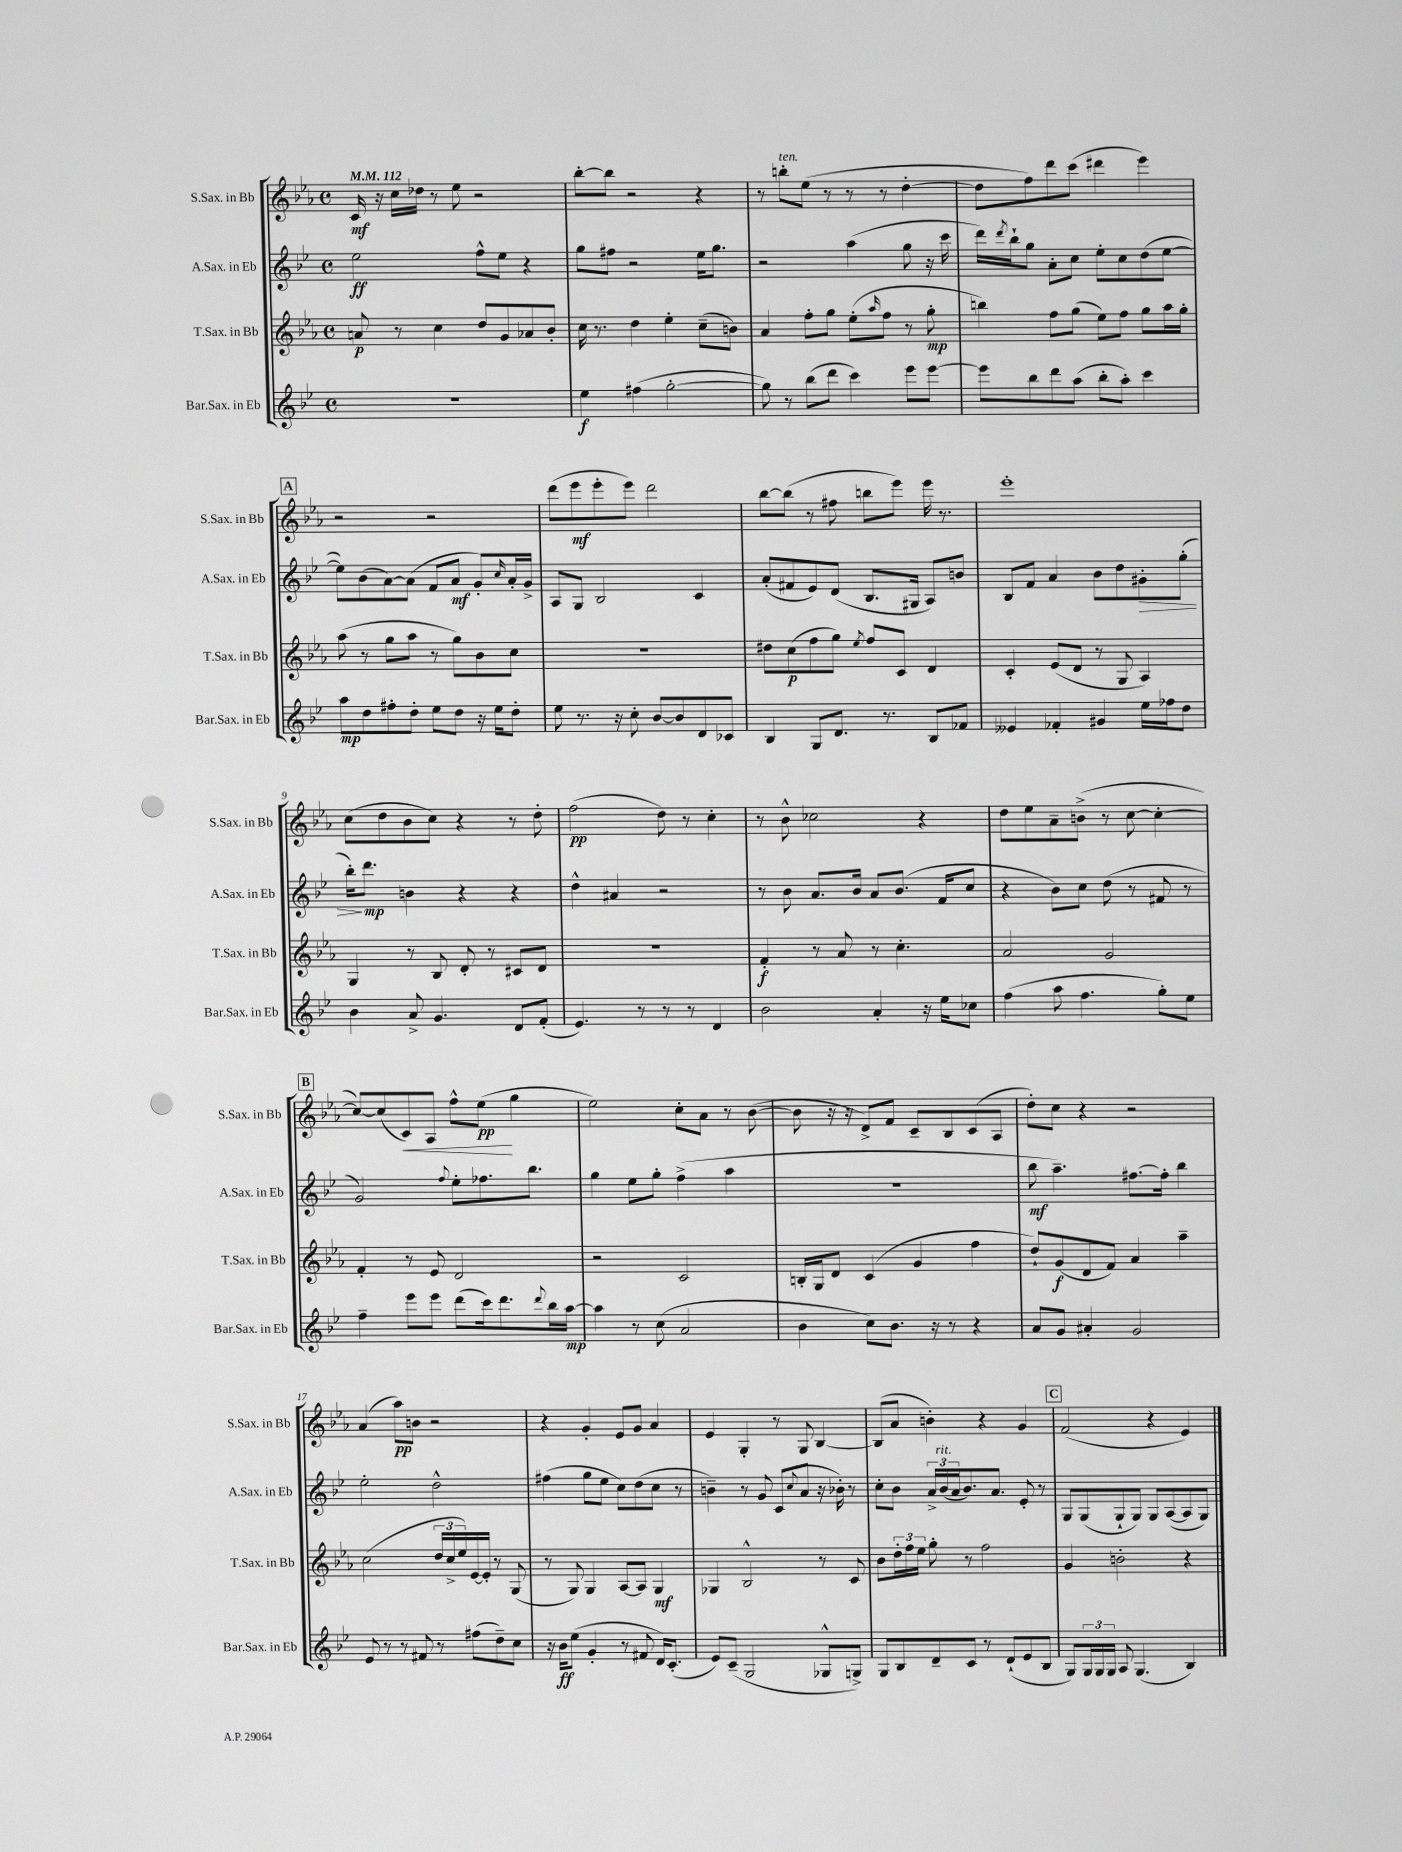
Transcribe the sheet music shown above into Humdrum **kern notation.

**kern	**dynam	**kern	**dynam	**kern	**dynam	**kern	**dynam
*part4	*part4	*part3	*part3	*part2	*part2	*part1	*part1
*staff4	*staff4	*staff3	*staff3	*staff2	*staff2	*staff1	*staff1
*I"Bar.Sax. in Eb	*	*I"T.Sax. in Bb	*	*I"A.Sax. in Eb	*	*I"S.Sax. in Bb	*
*I'Bar.Sax. in Eb	*	*I'T.Sax. in Bb	*	*I'A.Sax. in Eb	*	*I'S.Sax. in Bb	*
*clefG2	*	*clefG2	*	*clefG2	*	*clefG2	*
*k[b-e-]	*	*k[b-e-a-]	*	*k[b-e-]	*	*k[b-e-a-]	*
*M4/4	*	*M4/4	*	*M4/4	*	*M4/4	*
*met(c)	*	*met(c)	*	*met(c)	*	*met(c)	*
*MM112	*	*MM112	*	*MM112	*	*MM112	*
=1	=1	=1	=1	=1	=1	=1	=1
1r	.	8an/	p	2ee-\	ff	16c/	mf
.	.	.	.	.	.	16r	.
.	.	8r	.	.	.	16cc\LL	.
.	.	.	.	.	.	16dd-X\JJ	.
.	.	4cc\	.	.	.	8r	.
.	.	.	.	.	.	8ee-\	.
.	.	8dd/L	.	8ff^^\L	.	2r	.
.	.	8g/	.	8ee-\J	.	.	.
.	.	8a-X/	.	4r	.	.	.
.	.	8b-'/J	.	.	.	.	.
=2	=2	=2	=2	=2	=2	=2	=2
4ee-\	f	16cc\	.	8gg\L	.	[8bb-'\L	.
.	.	8.r	.	.	.	.	.
.	.	.	.	8ff#X\J	.	8bb-\J]	.
(4ff#X\	.	4dd\	.	2r	.	2r	.
[2gg'\	.	4ee-'\	.	.	.	.	.
.	.	(8cc~\L	.	16ee-\KL	.	4r	.
.	.	.	.	8.gg\J	.	.	.
.	.	8bn\J)	.	.	.	.	.
=3	=3	=3	=3	=3	=3	=3	=3
8gg\])	.	4a-/	.	2r	.	8r	.
!	!	!	!	!	!	!LO:TX:a:i:t=ten.	!
8r	.	.	.	.	.	8bbn'\L	.
(8bb-\L	.	8ff'\L	.	.	.	(8ee-\J	.
8ddd\J	.	8gg\J	.	.	.	8r	.
4ccc\)	.	(8ee-'\L	.	(4aa\	.	8r	.
.	.	16qqaa-/	.	.	.	.	.
.	.	8ff\J	.	.	.	8r	.
8eee-\L	.	8r	.	8gg\	.	[4dd'\	.
[8eee-\J	.	8gg'\	mp	16r	.	.	.
.	.	.	.	16ccc\	.	.	.
=4	=4	=4	=4	=4	=4	=4	=4
8eee-\L]	.	4bbn\)	.	16ddd\LL)	.	8dd\L]	.
.	.	.	.	8qddd/	.	.	.
.	.	.	.	16bb-`\J	.	.	.
8bb-\	.	.	.	8gg\J	.	8ff\)	.
8ddd\	.	8ff\L	.	8a'\L	.	8ddd\	.
(8aa\J	.	(8gg\J	.	8cc\J	.	(8ccc\J	.
8bb-'\L	.	8ee-\L)	.	8ee-'\L	.	4ddd#X\	.
8aa'\J)	.	8ff\J	.	8cc\	.	.	.
4ccc\	.	8gg\L	.	(8dd\	.	4eee-\)	.
.	.	16aa-\L	.	[8ee-\J	.	.	.
.	.	16gg'\JJ	.	.	.	.	.
!!LO:LB:g=z
!!LO:REH:place=s1:t=A
=5	=5	=5	=5	=5	=5	=5	=5
8aa\L	mp	(8aa-\	.	8ee-\L])	.	2r	.
8dd\	.	8r	.	(8b-\	.	.	.
8ff#X'\	.	8gg\L	.	[8a\)	.	.	.
8dd'\J	.	8aa-\J	.	(8a\J]	.	.	.
8ee-\L	.	8r	.	8f/L	.	2r	.
8dd\J	.	8gg\L)	.	8a/J	mf	.	.
16r	.	8b-\	.	8g'/L)	.	.	.
16ee-\KL	.	.	.	.	.	.	.
.	.	.	.	16qqcc/	.	.	.
8dd'\J	.	8cc\J	.	16a'/L	.	.	.
.	.	.	.	16g^/JJ	.	.	.
=6	=6	=6	=6	=6	=6	=6	=6
8ee-\	.	1r	.	8A/L	.	(8ddd\L	.
8.r	.	.	.	8G/J	.	8eee-\	mf
.	.	.	.	2B-/	.	8eee-'\	.
16r	.	.	.	.	.	.	.
8cc'\	.	.	.	.	.	8eee-\J)	.
[8b-/L	.	.	.	.	.	2ddd\	.
8b-/]	.	.	.	.	.	.	.
8d/	.	.	.	4c/	.	.	.
8c-X/J	.	.	.	.	.	.	.
=7	=7	=7	=7	=7	=7	=7	=7
4B-/	.	8dd#X\L	.	(8a'/L	.	[8bb-\L	.
.	.	(8cc\	p	8f#X/	.	(8bb-\J]	.
8G/L	.	8ff\	.	8e-/)	.	8r	.
8.d/J	.	8gg\J)	.	(8d/J	.	8ff#X\	.
.	.	8qee-/	.	.	.	.	.
.	.	8ff/L	.	8.B-/L	.	8bbn\L	.
8.r	.	.	.	.	.	.	.
.	.	8c/J	.	.	.	8eee-\J)	.
.	.	.	.	16G#X/Jk	.	.	.
8B-/L	.	4d/	.	8A/L)	.	16eee-\	.
.	.	.	.	.	.	8.r	.
8f-X/J	.	.	.	8bn/J	.	.	.
=8	=8	=8	=8	=8	=8	=8	=8
4e--X/	.	4c'/	.	8B-/L	.	1eee-'	.
.	.	.	.	8f/J	.	.	.
4f-X'/	.	(8e-/L	.	4a/	.	.	.
.	.	8d/J	.	.	.	.	.
4g#X/	.	8r	.	8b-\L	.	.	.
.	.	8G/	.	8dd\	.	.	.
!	!	!	!	!	!LO:HP:b	!	!
16ee-\LL	.	4A-/)	.	8g#X'\	>	.	.
16ff-X\J	.	.	.	.	.	.	.
8dd\J	.	.	.	(8gg'\J	.	.	.
!!LO:LB:g=z
=9	=9	=9	=9	=9	=9	=9	=9
4b-\	.	4G/	.	16bb-'\KL)	.	(8cc\L	.
.	.	.	.	8.ddd\J	] mp	.	.
.	.	.	.	.	.	8dd\	.
8a^/	.	8r	.	4bn\	.	8b-\	.
4.g/	.	8B-/	.	.	.	8cc\J)	.
.	.	8d'/	.	4r	.	4r	.
.	.	8r	.	.	.	.	.
8d/L	.	8c#X/L	.	4r	.	8r	.
(8f'/J	.	8d/J	.	.	.	8dd'\	.
=10	=10	=10	=10	=10	=10	=10	=10
4.e-/)	.	1r	.	4dd^^\	.	(2ff\	pp
.	.	.	.	4a#X/	.	.	.
8r	.	.	.	.	.	.	.
8r	.	.	.	2r	.	8dd\)	.
8r	.	.	.	.	.	8r	.
4d/	.	.	.	.	.	4cc'\	.
=11	=11	=11	=11	=11	=11	=11	=11
2b-\	.	4f'/	f	8r	.	8r	.
.	.	.	.	8b-\	.	8b-^^\	.
.	.	8r	.	8.a/L	.	2cc-X\	.
.	.	8a-/	.	.	.	.	.
.	.	.	.	16b-/Jk	.	.	.
4a'/	.	8r	.	8a/L	.	.	.
.	.	4.cc'\	.	(8.b-/J	.	.	.
16r	.	.	.	.	.	4r	.
16ee-\KL	.	.	.	16f/KL	.	.	.
8cc-X\J	.	.	.	8cc/J	.	.	.
=12	=12	=12	=12	=12	=12	=12	=12
(4ff\	.	2a-/	.	4r	.	8dd\L	.
.	.	.	.	.	.	8ee-\	.
8aa\	.	.	.	8b-\L)	.	8a-~\	.
4.ff\	.	.	.	8cc\J	.	(8bn^\J	.
.	.	2g/	.	(8dd\	.	8r	.
.	.	.	.	8r	.	[8cc\	.
8gg'\L)	.	.	.	8f#X/	.	4cc'\_	.
8ee-\J	.	.	.	8r	.	.	.
!!LO:LB:g=z
!!LO:REH:place=s1:t=B
=13	=13	=13	=13	=13	=13	=13	=13
4ff~\	.	4f'/	.	2g/)	.	8cc/L_)	.
.	.	.	.	.	.	(8cc/]	.
!	!	!	!	!	!	!	!LO:HP:b
8eee-\L	.	8r	.	.	.	8c/)	<
8eee-\J	.	8e-/	.	.	.	8A-/J	.
.	.	.	.	8qqff/	.	.	.
(8ddd\L	.	2d/	.	8ee-'\L	.	8ff^^\L	.
16ccc\k)	.	.	.	8.ff-X\	.	(8ee-\J	pp
8.ddd\	.	.	.	.	.	.	.
.	.	.	.	.	.	4gg\	[
.	.	.	.	8.bb-\J	.	.	.
8qqddd/	.	.	.	.	.	.	.
16bb-\L	.	.	.	.	.	.	.
[16aa\JJ	mp	.	.	.	.	.	.
=14	=14	=14	=14	=14	=14	=14	=14
4aa\]	.	2r	.	4gg\	.	2ee-\)	.
8r	.	.	.	8ee-\L	.	.	.
(8cc\	.	.	.	8gg'\J	.	.	.
2a/	.	2c/	.	(4ff^\	.	8cc'\L	.
.	.	.	.	.	.	8a-\J	.
.	.	.	.	4aa\	.	8r	.
.	.	.	.	.	.	([8b-\	.
=15	=15	=15	=15	=15	=15	=15	=15
4b-\	.	16Bn'/LL	.	1r	.	8b-\]	.
.	.	16G/J	.	.	.	.	.
.	.	8d/J	.	.	.	16r	.
.	.	.	.	.	.	16r	.
8cc\L)	.	(4c/	.	.	.	8d^/L)	.
8.b-\J	.	.	.	.	.	8f/J	.
.	.	4g/	.	.	.	8c~/L	.
16r	.	.	.	.	.	.	.
8r	.	.	.	.	.	8B-/	.
4r	.	4ff\	.	.	.	(8c/	.
.	.	.	.	.	.	8A-/J	.
=16	=16	=16	=16	=16	=16	=16	=16
8a/L	.	8dd`/L)	.	8bb-\	mf	8dd'\L)	.
8g/J	.	(8g/	f	4.aa~\)	.	8cc\J	.
4a#X'/	.	8d/	.	.	.	4r	.
.	.	8f/J)	.	.	.	.	.
2g/	.	4a-/	.	[8.ff#X\L	.	2r	.
.	.	.	.	16ff#'\Jk]	.	.	.
.	.	4aa-~\	.	4bb-\	.	.	.
!!LO:LB:g=z
=17	=17	=17	=17	=17	=17	=17	=17
8e-/	.	(2cc\	.	2ee-'\	.	(4a-/	.
8r	.	.	.	.	.	.	.
8r	.	.	.	.	.	8aa-\L)	pp
8f#X/	.	.	.	.	.	8bn\J	.
8r	.	24dd/LL	.	2dd^^\	.	2r	.
.	.	24cc^/	.	.	.	.	.
.	.	24ee-/)	.	.	.	.	.
(8ff#X\L	.	[16e-/	.	.	.	.	.
.	.	16e-'/JJ]	.	.	.	.	.
8dd~\)	.	8r	.	.	.	.	.
8cc\J	.	(8G/	.	.	.	.	.
=18	=18	=18	=18	=18	=18	=18	=18
16r	.	8r	.	(4ff#X\	.	4r	.
16b-\KL	ff	.	.	.	.	.	.
(8ee-\J	.	8G/)	.	.	.	.	.
4g'/	.	4G/	.	8gg\L	.	4g'/	.
.	.	.	.	8ee-\J	.	.	.
8r	.	[8A-/L	.	8cc\L)	.	8e-/L	.
8f#X/	.	8A-/J]	.	(8dd\	.	8g/J	.
16d/KL)	.	4G/	mf	8cc\J	.	4a-/	.
(8.c'/J	.	.	.	.	.	.	.
.	.	.	.	8r	.	.	.
=19	=19	=19	=19	=19	=19	=19	=19
8e-/L)	.	4G-X/	.	4bn~\)	.	4e-/	.
(8c~/J	.	.	.	.	.	.	.
2G/	.	2B-^^/	.	8r	.	4G'/	.
.	.	.	.	8g/	.	.	.
.	.	.	.	(8c/L	.	8r	.
.	.	.	.	8qqcc/	.	.	.
.	.	.	.	8a/J	.	8G/	.
8G-X^^/L	.	8r	.	16r	.	[4B-/	.
.	.	.	.	16b-X'\)	.	.	.
8Gn^/J)	.	8c/	.	8r	.	.	.
=20	=20	=20	=20	=20	=20	=20	=20
8G/L	.	8b-\L	.	8cc'\L	.	(8B-/L]	.
8B-/	.	24dd'\L	.	8b-\J	.	8a-/J	.
.	.	24ff\	.	.	.	.	.
.	.	24ee-\JJ	.	.	.	.	.
8d~/	.	8gg'\	.	24a^/LL	.	4bn'\)	.
!	!	!	!	!LO:TX:a:i:t=rit.	!	!	!
.	.	.	.	(24b-/	.	.	.
.	.	.	.	24a/J	.	.	.
8c/J	.	8r	.	8.b-/)	.	.	.
8r	.	2ff\	.	.	.	4r	.
.	.	.	.	8.a/J	.	.	.
(8d`/L	.	.	.	.	.	.	.
8e-/	.	.	.	8e-'/	.	4g/	.
8B-/J	.	.	.	8r	.	.	.
!!LO:REH:place=s1:t=C
=21	=21	=21	=21	=21	=21	=21	=21
8G/L)	.	4g/	.	8G/L	.	(2f/	.
24G/L	.	.	.	(8G/	.	.	.
24G/	.	.	.	.	.	.	.
24G/JJ	.	.	.	.	.	.	.
8A/	.	2bn'\	.	8G`/	.	.	.
(4.G/	.	.	.	8G/J)	.	.	.
.	.	.	.	8G/L	.	4r	.
.	.	.	.	([8A/	.	.	.
4B-/)	.	4r	.	8A/]	.	4e-/)	.
.	.	.	.	8G/J)	.	.	.
==	==	==	==	==	==	==	==
*-	*-	*-	*-	*-	*-	*-	*-
